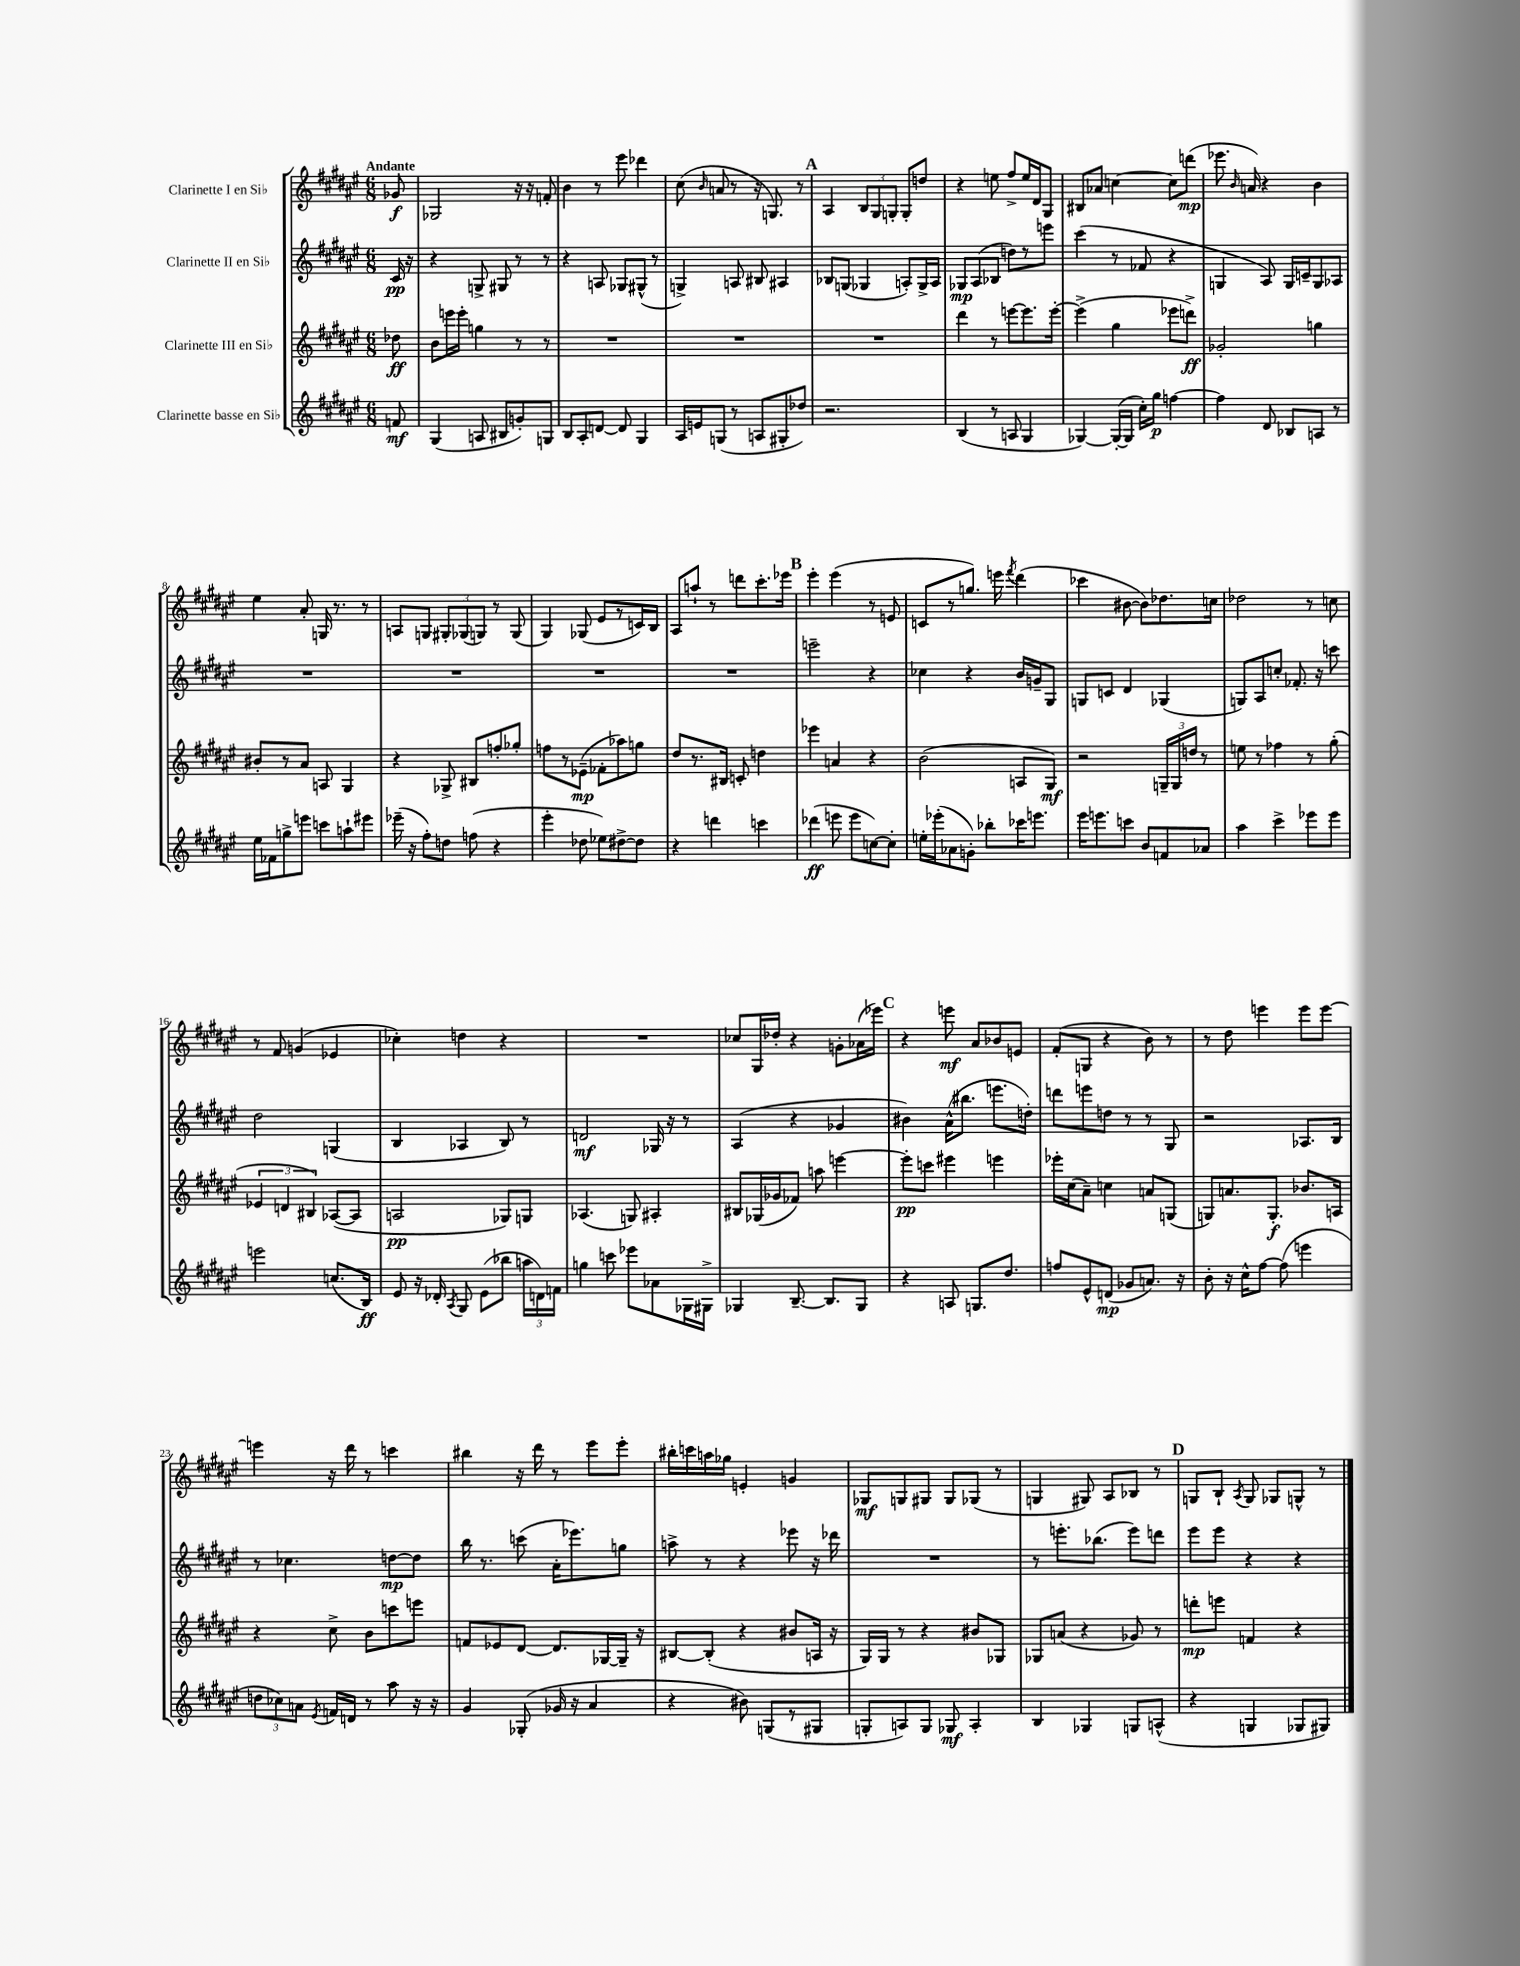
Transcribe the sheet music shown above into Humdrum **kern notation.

**kern	**kern	**kern	**kern
*staff4	*staff3	*staff2	*staff1
*clefG2	*clefG2	*clefG2	*clefG2
*k[f#c#g#d#a#e#]	*k[f#c#g#d#a#e#]	*k[f#c#g#d#a#e#]	*k[f#c#g#d#a#e#]
*M6/8	*M6/8	*M6/8	*M6/8
8f	8dd-	16c#	8g-
.	.	16r	.
=	=	=	=
(4G#	8b	4r	2G-
.	16eee	.	.
.	16eee'	.	.
8A	4gg	8G^	.
8B#	.	8G#	.
8g')	8r	8r	16r
.	.	.	16r
8G	8r	8r	8f'
=	=	=	=
8B	2.r	4r	4b
8A#'	.	.	.
[8d	.	8A	8r
8d]	.	8G-	8eee#
4G#	.	(8G#^^	4ddd-
.	.	8r	.
=	=	=	=
16A#	2.r	4G^)	(8cc#
16e	.	.	.
.	.	.	16qqb
(8G	.	.	8a
8r	.	8A	8r
8A	.	8B#	16r
.	.	.	8.G)
8G#'	.	4A#	.
8dd-)	.	.	8r
=	=	=	=
2.r	2.r	8B-	4A#
.	.	(8G	.
.	.	4G-	12B
.	.	.	12G#
.	.	.	12G'
.	.	8A')	8G'
.	.	16G-^	8dd
.	.	16A	.
=	=	=	=
(4B	4ddd#	8G-	4r
.	.	(8A#	.
8r	8r	8B-	8ee
8A	[8eee	8dd)	8ff#^
4G#	8.eee]	8r	16ee
.	.	.	16d#
.	.	8eee	8G#
.	[16eee'	.	.
=	=	=	=
[4G-)	(4eee^]	(4ccc#	8B#
.	.	.	8a-
(16G-'_	4gg#	8r	[4cc
16G-]	.	.	.
16cc#')	.	8f-	.
16gg#	.	.	.
[4ff	8eee-	4r	8cc]
.	8ddd^)	.	(8ddd
=	=	=	=
4ff]	2g-'	4G	8.eee-
.	.	.	16qqb
.	.	.	16a)
8d#	.	8A#)	4r
8B-	.	16G	.
.	.	16c~	.
8A	4gg	8G	4b
8r	.	8A-	.
=	=	=	=
16ee#	8b#'	2.r	4ee#
16f-	.	.	.
8gg^	8r	.	.
8eee	8a#	.	8a#'
8ccc	8A	.	16G
.	.	.	8.r
8aa`	4G#	.	.
8eee#	.	.	8r
=	=	=	=
(16eee-~	4r	2.r	8A
16r	.	.	.
8ff#')	.	.	8G
8dd	8G-^	.	12G#'
.	.	.	(12G-
(8ff	8B#	.	.
.	.	.	12G)
4r	8ff'	.	8r
.	8gg-'	.	(8G
=	=	=	=
4eee#'	8ff	2.r	4G#)
.	8r	.	.
8dd-	(8e-~	.	(8G-
8ee-)	8f-'	.	8e#
[8dd#^	8aa-)	.	8r
8dd#]	8gg	.	16c)
.	.	.	16B
=	=	=	=
4r	8dd#	2.r	8A#
.	8.r	.	8aa`
4ddd	.	.	8r
.	16B#	.	.
.	8c'	.	8ddd
4ccc	4dd	.	8.ccc#'
.	.	.	16eee-
=	=	=	=
(4ddd-	4eee-	2eee~	4eee#'
8eee	4a	.	(4eee#
8eee	.	.	.
[8cc)	4r	4r	8r
8cc']	.	.	8e
=	=	=	=
16ee'	(2b	4cc-	8c
(16eee-'	.	.	.
8a-	.	.	8r
8g')	.	4r	8.gg)
8bb-'	.	.	.
.	.	.	16eee
.	.	.	8qfff#
16ccc-	8A	16b	(4ddd#
8.eee	.	16g~	.
.	8G#)	8G#	.
=	=	=	=
16eee#	2r	8G	4ccc-
8.eee	.	.	.
.	.	8c	.
8ccc	.	4d#	[8b#
8b	.	.	8b#])
8f	24G~	(4G-	8.dd-
.	24G	.	.
.	24dd	.	.
8a-	8r	.	.
.	.	.	16cc
=	=	=	=
4aa#	8ee	8G)	2dd-
.	8r	8A#	.
4ccc#^	4ff-	8cc'	.
.	.	8.f-'	.
8eee-	8r	.	8r
.	.	16r	.
8eee-	(8gg#'	8ccc	8cc
=	=	=	=
2eee	6e-	2dd#	8r
.	.	.	8f#
.	6d	.	.
.	.	.	(4g
.	6B#)	.	.
(8.cc	([8A-	(4G	4e-
.	8A-]	.	.
16B)	.	.	.
=	=	=	=
8e#	2A	4B	4cc-')
16r	.	.	.
16d-'	.	.	.
8qA#	.	.	.
8G#	.	4A-	4dd
(8e#	.	.	.
8bb-	8G-)	8B)	4r
24aa	8G	8r	.
24d)	.	.	.
24f	.	.	.
=	=	=	=
4gg	(4.A-	2d	2.r
8ccc	.	.	.
8eee-	8G)	.	.
8a-	4A#'	16G-	.
.	.	16r	.
16G-	.	8r	.
16G#^	.	.	.
=	=	=	=
4G-	8B#	(4A#	8cc-
.	(16G-	.	16G#
.	16g-	.	16dd-'
[8.B~	8f-)	4r	4r
.	8aa	.	.
8.B]	.	.	.
.	[4eee	4g-	8g'
8G-	.	.	(16a-
.	.	.	16eee-)
=	=	=	=
4r	8eee']	4b#)	4r
.	8ccc	.	.
8A	4eee#	(16a#^^	8eee
.	.	8.bb#	.
8.G	.	.	8a#
.	4eee	8.eee	8b-
8.dd#	.	.	.
.	.	.	8e
.	.	16dd')	.
=	=	=	=
8ff	16eee-'	8ddd	(8f#'
.	(16cc#	.	.
8e#^^	8a#~)	8eee	8G
(8d	4cc	8dd	4r
8g-	.	8r	.
8.a)	8a	8r	8b)
.	(8G	8G#	8r
16r	.	.	.
=	=	=	=
8b'	8G)	2r	8r
16r	8.a	.	8dd#
16cc#^^	.	.	.
[8ff#	.	.	4eee
.	8.G'	.	.
(8ff#]	.	.	.
4eee	8.b-	8.A-	8eee
.	.	.	[8eee
.	16A	16B	.
=	=	=	=
12dd	4r	8r	4eee]
12cc-)	.	.	.
.	.	4.cc-	.
12a	.	.	.
8qe#	.	.	.
16f	8cc#^	.	16r
16d	.	.	16ddd#
8r	8b	.	8r
8aa#	8ccc	[8dd	4ccc
16r	8eee	8dd]	.
16r	.	.	.
=	=	=	=
4g#	8f	16bb	4bb#
.	.	8.r	.
.	8e-	.	.
(8G-'	[8d#	(8ccc	16r
.	.	.	16ddd#
16g-	8.d#]	16a#'	8r
16r	.	8.eee-)	.
4a#	.	.	8eee#
.	[16G-	.	.
.	16G-~]	8gg	8eee#'
.	16r	.	.
=	=	=	=
4r	[8B#	8aa^	16bb#'
.	.	.	16ccc
.	(8B#']	8r	16aa
.	.	.	16gg-
8b#)	4r	4r	4e'
(8G	.	.	.
8r	8b#	8eee-	4g
8G#	16A	16r	.
.	16r	16ddd-	.
=	=	=	=
8G'	16G#)	2.r	8G-
.	16G#	.	.
8A)	8r	.	8G
8G	4r	.	8G#
8G-	.	.	8G#
4A'	8b#	.	(8G-
.	8G-	.	8r
=	=	=	=
4B	8G-	8r	4G
.	(8a	8.eee'	.
4G-	4r	.	8G#)
.	.	(8.bb-	.
.	.	.	8A#
8G	8g-)	8eee)	8B-
(8A^^	8r	8ddd	8r
=	=	=	=
4r	8ddd'	8eee#	8G
.	8eee	8eee#	8B`
.	.	.	8qA#
4G	4f	4r	8G
.	.	.	8G-
8G-	4r	4r	8G^^
8G#)	.	.	8r
==	==	==	==
*-	*-	*-	*-
